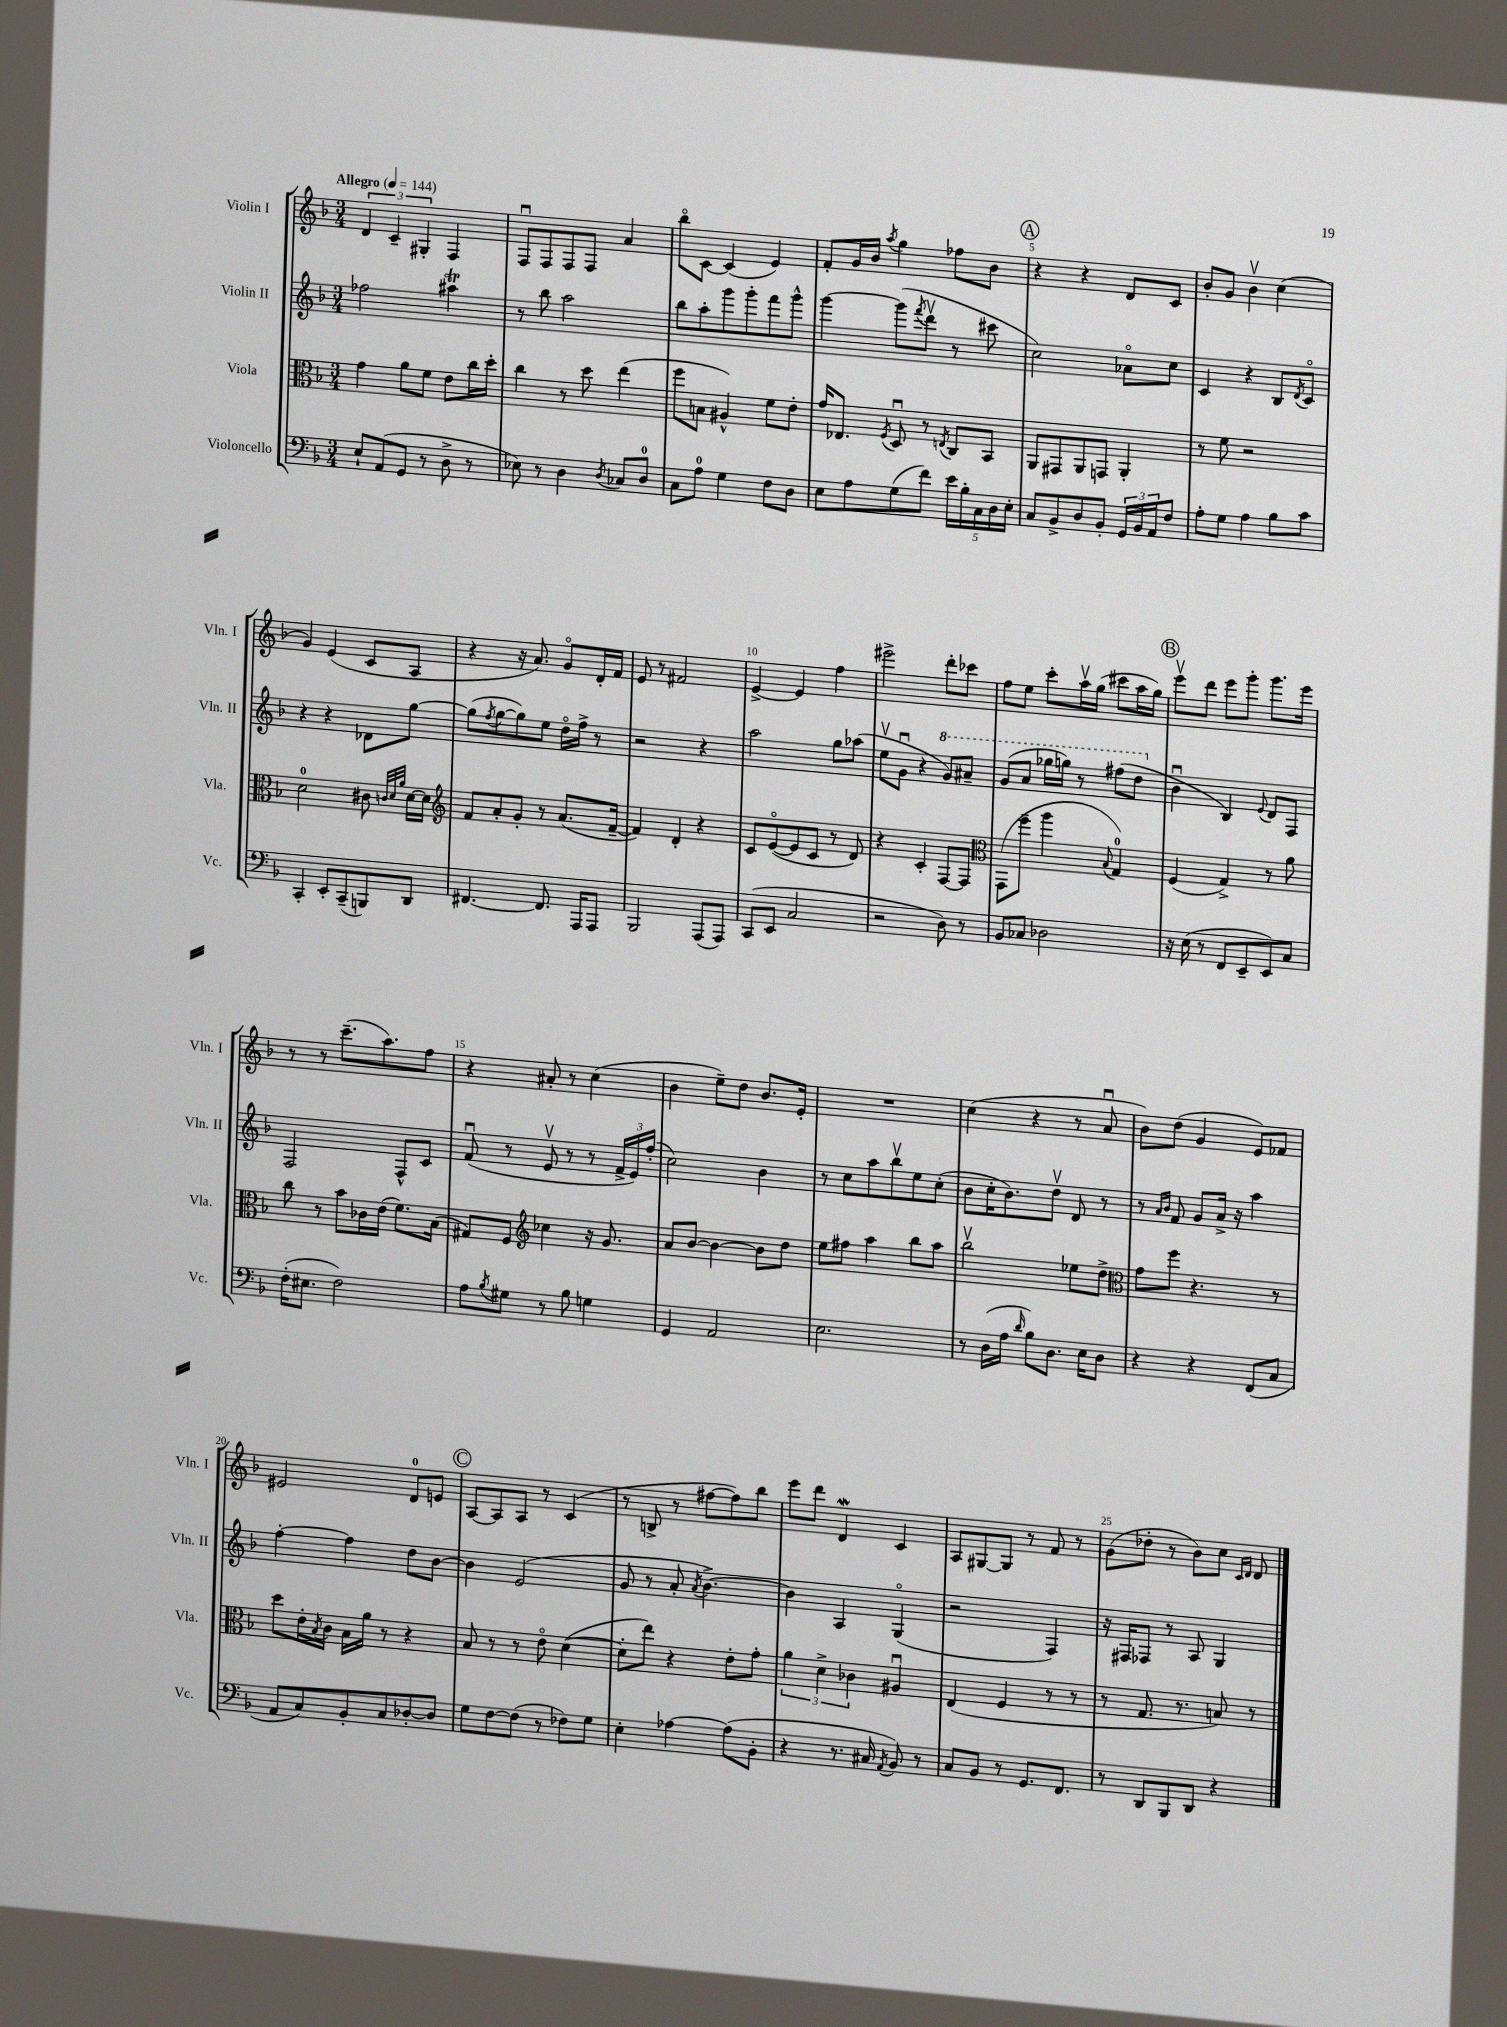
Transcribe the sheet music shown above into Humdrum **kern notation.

**kern	**kern	**kern	**kern
*part4	*part3	*part2	*part1
*staff4	*staff3	*staff2	*staff1
*I"Violoncello	*I"Viola	*I"Violin II	*I"Violin I
*I'Vc.	*I'Vla.	*I'Vln. II	*I'Vln. I
*clefF4	*clefC3	*clefG2	*clefG2
*k[b-]	*k[b-]	*k[b-]	*k[b-]
*M3/4	*M3/4	*M3/4	*M3/4
*MM144	*MM144	*MM144	*MM144
=1	=1	=1	=1
!	!	!	!LO:TX:a:B:t=Allegro
8E`/L	4g\	2ff-X\	6d/
(8AA/	.	.	.
.	.	.	6c~/
8GG/J	8a\L	.	.
.	.	.	6G#X'/
8r	8f\J	.	.
8D^\	8e\L	4aa#Xt\	4F/
8r	16cc\L	.	.
.	16dd'\JJ	.	.
=2	=2	=2	=2
8E-X\)	4cc\	8r	8Fu/L
8r	.	8bb-\	8F/
4D\	8r	2aa\	8F/
.	8dd\	.	8F/J
8qD/	.	.	.
8C-X/L	(4ee\	.	4a/
8D/J	.	.	.
=3	=3	=3	=3
8C\L	8ff\L	8bb-\L	8bb-\L
8A\J	8Bn\J	8aa'\	[8c\J
4G\	4A#X^^/)	8ggg\	(4c/]
.	.	8ggg'\	.
8F\L	8f\L	8fff\	4e/)
8D\J	8e'\J	8ggg^^\J	.
=4	=4	=4	=4
8E\L	16g/KL	[4ggg\	8f'/L
.	8.E-X/J	.	.
8A\	.	.	16g/L
.	.	.	16b-/JJ
.	8qF/	.	8qaa/
(8G\	8Du/	(8ggg\L]	4gg\
.	.	8qfff/	.
8f\J)	8r	8dddv\J	.
.	8qEn/	.	.
20e\LL	8C/L	8r	8ff-X\L
20B-'\	.	.	.
20C\	.	.	.
.	8BB-/J	8ccc#X\	8b-\J
20D\	.	.	.
20E'\JJ	.	.	.
!!LO:REH:place=s1:t=A
=5	=5	=5	=5
8C/L	8AA/L	2cc\)	4r
8BB-^/	8GG#X/	.	.
8D/	8AA/	.	4r
8BB-'/J	8GGn/J	.	.
24GG/LL	4AA'/	8a-X\L	8d/L
24BB-/	.	.	.
24AA/J	.	.	.
8F/J	.	8cc\J	8c/J
=6	=6	=6	=6
8A'\L	8r	4c/	8b-'/L
8G\J	8f\	.	8g/J
4A\	2r	4r	4b-v\
8B-\L	.	8B-/L	(4cc\
.	.	8qd/	.
8c\J	.	8c/J	.
!!LO:LB:g=z
=7	=7	=7	=7
4CC'/	2d\	4r	4g/)
8EE'/L	.	4r	(4e/
(8CC~/	.	.	.
8BBBn/)	8c#X\	8d-X\L	8c/L
.	32qqcn/LLL	.	.
.	32qqd/	.	.
.	32qqa/JJJ	.	.
8DD/J	[16d\LL	[8gg\J	8A/J
.	16d\JJ]	.	.
=8	=8	=8	=8
*	*clefG2	*	*
[4.FF#X/	8f/L	(8gg\L]	4r
.	.	8qff/	.
.	8a'/	[8gg\	.
.	8g'/J	8gg\])	16r
.	.	.	8.a/)
8.FF#/]	8r	8ee\J	.
.	(8.a/L	16dd\LL	8g/L
16AAA/KL	.	16ff^\JJ	.
8AAA/J	.	8r	16d'/L
.	[16f~/Jk	.	16f/JJ
=9	=9	=9	=9
2BBB-/	4f/])	2r	8e/
.	.	.	8r
.	4d'/	.	2f#X/
(8AAA/L	4r	4r	.
8AAA/J)	.	.	.
=10	=10	=10	=10
(8CC/L	8c/L	2aa\	[4e^/
8EE/J	([8e/	.	.
2C/	8e/]	.	4e/]
.	8c/J	.	.
.	8r	8gg\L	4ff\
.	8d/)	(8aa-X\J	.
=11	=11	=11	=11
2r	4r	8eev\L	2eee#X^\
.	.	8gu\J	.
.	4c'/	4r	.
*	*	*8va	*
8D\)	[8F/L	8gg/L)	8ddd'\L
8r	8F/J]	8aa#X~/J	8ccc-X\J
=12	=12	=12	=12
*	*clefC3	*	*
8BB-/L	(8GG\L	(8gg/L	8ff\L
8C-X/J	8ff~\J	8aa/J	8ee\J
2D-X\	4aa\	16ggg-X\LL	8ccc'\L
.	.	16gggn\JJ)	.
.	.	8r	16aav\L
.	.	.	(16gg\JJ
.	8qqB-/	.	.
.	4G/)	(8fff#X\L	8ccc#X\L
.	.	8ddd\J	16aa\L
.	.	.	16gg\JJ)
!!LO:REH:place=s1:t=B
=13	=13	=13	=13
*	*	*X8va	*
16r	(4F/	4b-u\	8eeev\L
(16E\	.	.	.
8r	.	.	8ddd\J
8FF/L	4G^/)	4B-/)	8eee\L
8EE~/	.	.	8ggg'\J
.	.	8qqe/	.
8EE/)	8r	8d/L	8.ggg\L
8C/J	8a\	8F/J	.
.	.	.	16eee\Jk
!!LO:LB:g=z
=14	=14	=14	=14
(16F'\KL	8cc\	2F/	8r
8.E#X\J	.	.	.
.	8r	.	8r
2F\)	8b-\L	.	(8.ccc~\L
.	16c-X\L	.	.
.	(16e\JJ	.	8.aa\)
.	8.f\L)	8F^^/L	.
.	.	8c/J	8ff\J
.	(16B-\Jk	.	.
=15	=15	=15	=15
8A\L	8G#X/L)	(8fu/	4r
8qB-/	.	.	.
8G#X\J	8F/J	8r	.
*	*clefG2	*	*
8r	4cc-X\	8ev/	8a#X'/
8B-\	.	8r	8r
4Gn\	16r	8r	(4cc\
.	8.g/	.	.
.	.	24f^/LL	.
.	.	24e/)	.
.	.	(24ff'/JJ	.
=16	=16	=16	=16
4GG/	8a/L	2cc\)	4b-\
.	[8b-/J	.	.
2AA/	4b-\_	.	8ee~\L)
.	.	.	8dd\J
.	8b-\L]	4b-\	8.b-/L
.	8dd\J	.	.
.	.	.	16e'/Jk
=17	=17	=17	=17
2.E\	8ee\L	8r	2.r
.	8ff#X\J	8cc\L	.
.	4aa\	8aa\	.
.	.	8bb-v\	.
.	8bb-\L	8ee\	.
.	8aa\J	(8cc'\J	.
=18	=18	=18	=18
8r	2bb-v\	8b-\L	(4cc\
(16D\LL	.	16cc'\K	.
16A\JJ	.	8.b-\)	.
16qqd/	.	.	.
8B-\L)	.	.	4r
8.D\J	.	8ddv\J	.
.	8ee-X\L	8d/	8r
16E\KL	.	.	.
8D\J	8dd^\J	8r	8au/
=19	=19	=19	=19
*	*clefC3	*	*
4r	8g\L	8r	8b-\L)
.	.	16qqa/LL	.
.	.	16qqb-/JJ	.
.	8ff\J	8f/	(8dd\J
4r	4.r	8g/L	4g/
.	.	16a^/Jk	.
.	.	16r	.
(8FF/L	.	4aa\	8e/L)
8C/J	8r	.	8f-X/J
!!LO:LB:g=z
=20	=20	=20	=20
8AA/L	8dd\L	[4ff'\	2e#X/
8C/)	16e'\L	.	.
.	8qB-/	.	.
.	16c\JJ	.	.
8BB-'/	16B-\LL	4ff\]	.
.	16a\JJ	.	.
8C/	8r	.	.
[8D-X'/	4r	8dd\L	8d/L
8D-/J]	.	[8b-\J	8en/J
!!LO:REH:place=s1:t=C
=21	=21	=21	=21
8G\L	8B-/	4b-\]	[8A/L
[8F\	8r	.	8A/]
(8F\J]	8r	(2e/	8A/J
8r	8e\	.	8r
8F-X\L)	([4d\	.	(4c/
8G\J	.	.	.
=22	=22	=22	=22
4E'\	8d'\L]	8g/	8r
.	8ee\J)	8r	8Bn^/
[4A-X\	4r	8a'/	8r
.	.	8qa/	.
.	.	[4.b-^\)	[8ff#X\L
(8A-\L]	8e'\L	.	8ff#\])
8BB-'\J	8g'\J	.	8bb-\J
=23	=23	=23	=23
4r	6a\	4b-\]	8eee\L
.	.	.	8ddd\J
.	6d^\	.	.
8.r	.	4A/	4dW/
.	6c-X\	.	.
16C#X/	.	.	.
8qAA/	.	.	.
8BB-/)	4A#Xu/	(4G/	4c/
8r	.	.	.
=24	=24	=24	=24
8C/L	(4E/	2r	8A/L
8BB-/J	.	.	[8G#X/
8r	4F/	.	8G#/J]
8.GG/L	.	.	8r
.	8r	4F/)	8f/
8.FF/J	.	.	.
.	8r	.	8r
=25	=25	=25	=25
8r	8r	16r	(8g\L
.	.	16F#X/KL	.
8DD/L	8.G/	8F-X/J	8dd-X'\J
8BBB-/	.	8r	8r
.	8.r	.	.
8DD/J	.	8A/	8b-\L)
4r	8Bn/)	4G/	8cc\J
.	.	.	16qqc/LL
.	.	.	16qqd/JJ
.	8r	.	8d/
==	==	==	==
*-	*-	*-	*-
